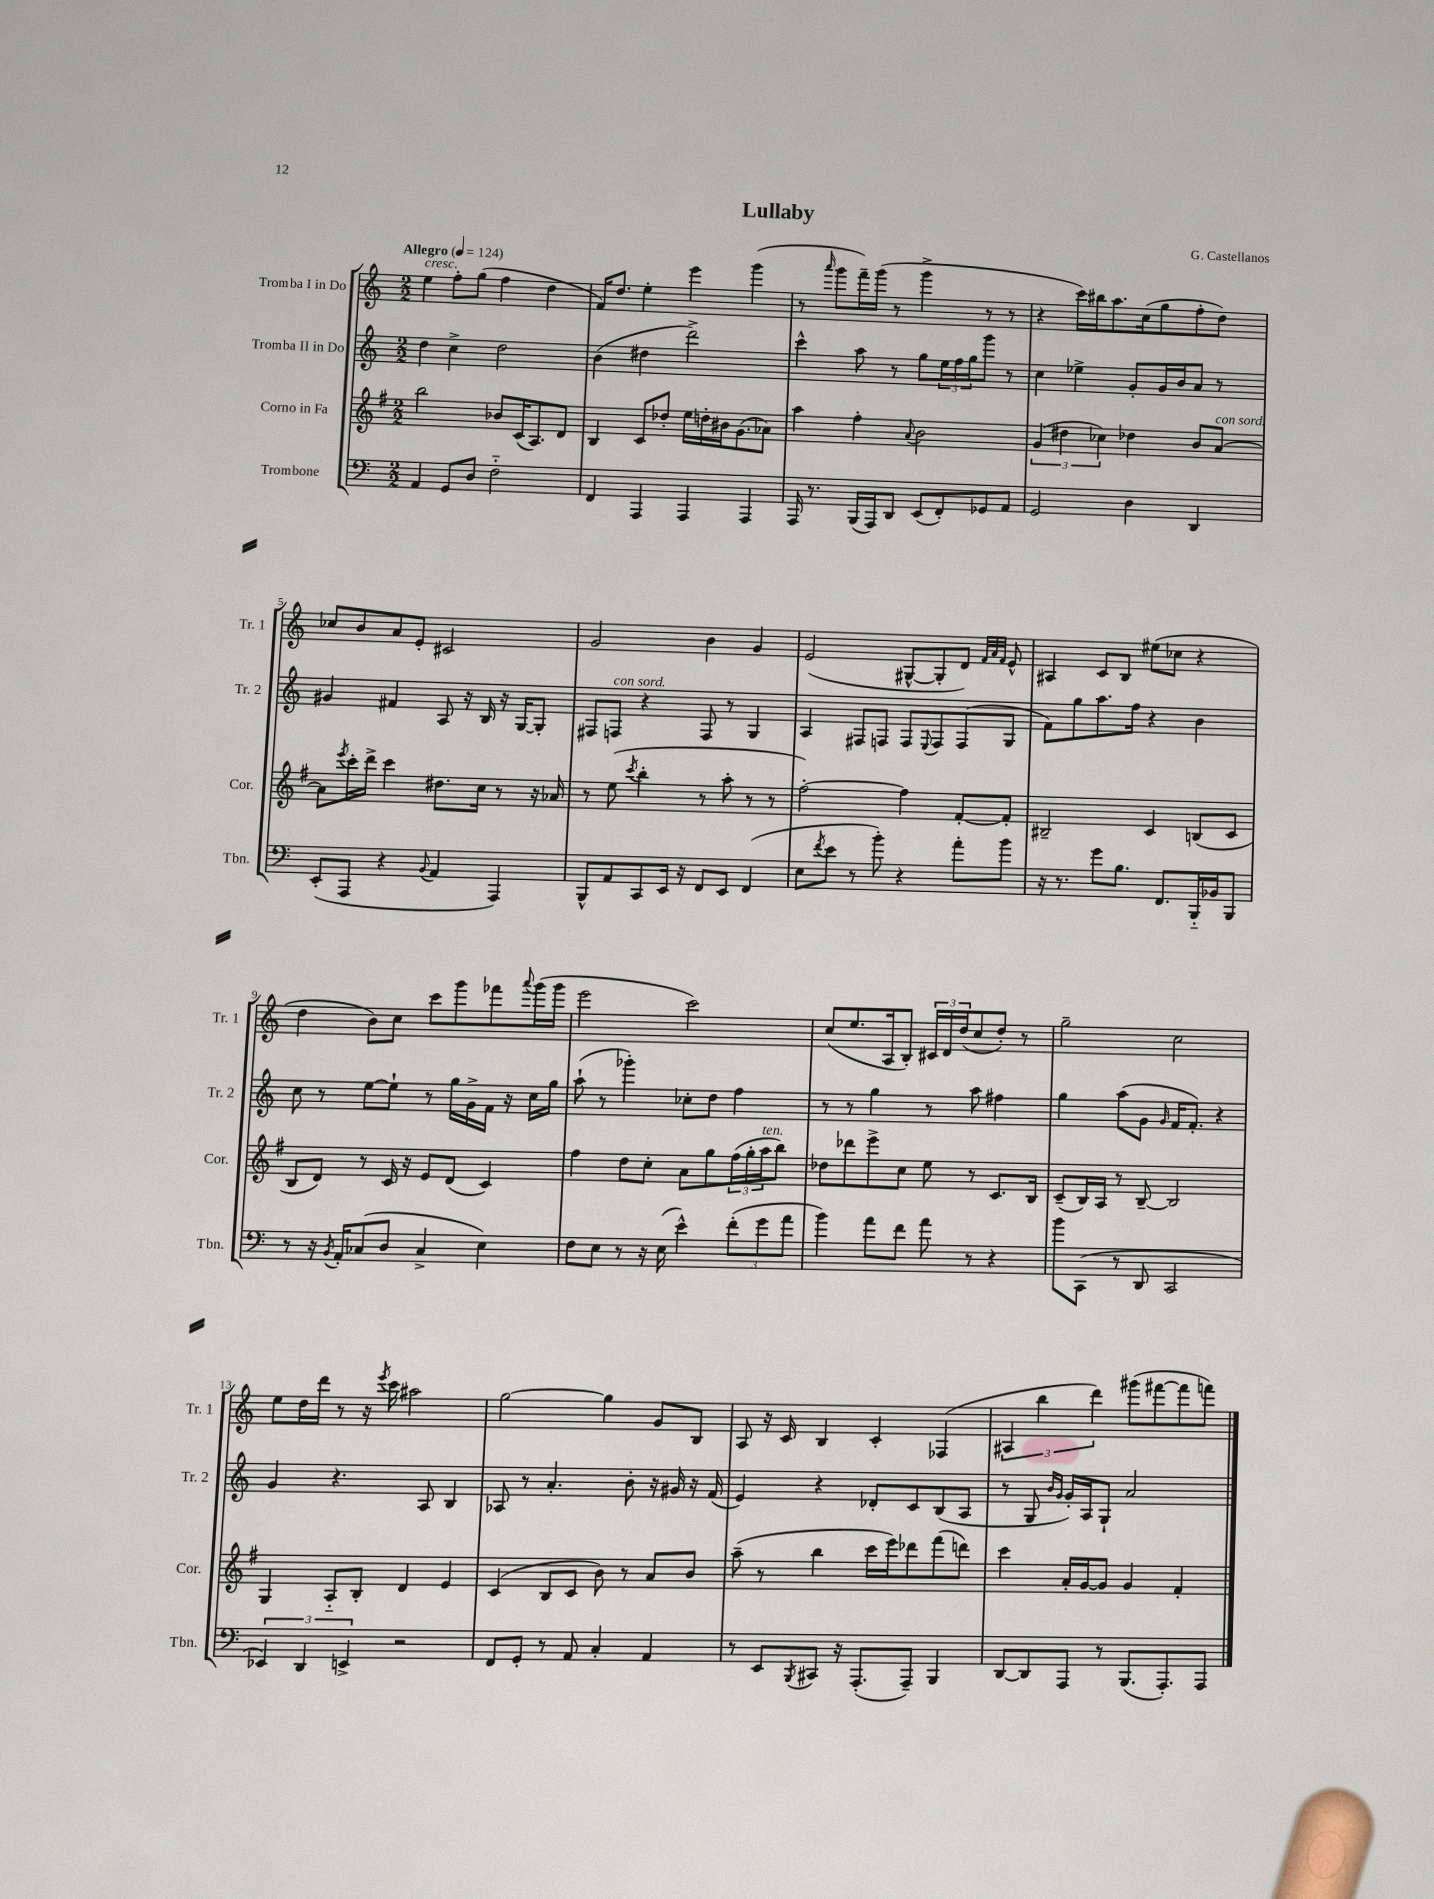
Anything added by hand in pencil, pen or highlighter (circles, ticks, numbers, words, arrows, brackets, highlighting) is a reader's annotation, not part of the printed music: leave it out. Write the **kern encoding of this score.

**kern	**kern	**kern	**kern
*staff4	*staff3	*staff2	*staff1
*clefF4	*clefG2	*clefG2	*clefG2
*k[]	*k[f#]	*k[]	*k[]
*M2/2	*M2/2	*M2/2	*M2/2
*MM124	*MM124	*MM124	*MM124
4AA/	2bb\	4dd\	4ee\
8GG/L	.	4cc^\	8ff'\L
8D/J	.	.	(8gg\J
2F'~\	8b-/L	2dd\	4ff\
.	(16c/K	.	.
.	8.A/)	.	.
.	.	.	4dd\
.	8d/J	.	.
=	=	=	=
4FF/	4B/	(4b\	16f/LK)
.	.	.	8.dd/J
4AAA/	8c/L	4dd#\	4ee'\
.	8dd-'/J	.	.
4AAA/	16ee\LL	2ddd^\)	4eee\
.	16dd'\	.	.
.	16b#\J	.	.
.	(8.g\	.	.
4AAA/	.	.	(4ggg\
.	8a-\J)	.	.
=	=	=	=
16AAA/	4aa\	4ccc^^\	8r
8.r	.	.	.
.	.	.	16qqaaa/
.	.	.	8ggg\L
(16BBB/LL	4ff#'\	8aa\	16fff~\L)
16AAA/J)	.	.	(16ggg\JJ
8DD/J	.	8r	8r
.	8qqa/	.	.
(8EE/L	2b\	8gg\L	4ggg^\
8FF'/)	.	24ee\L	.
.	.	24ff\	.
.	.	24gg\J	.
8GG-/	.	8ggg\J	8r
8AA/J	.	8r	8r
=	=	=	=
2GG/	(6g/	4cc\	4r
.	6dd#\	.	.
.	.	4ee-^\	16ccc\LL)
.	.	.	16bb#\J
.	6cc-\)	.	.
.	.	.	8.aa\
4D\	4dd-\	8g'/L	.
.	.	.	(16cc\k
.	.	16g/L	8gg\
.	.	16b/J	.
4DD/	8b/L	8a/J	8ff'\
.	[8a/J	8r	8dd\J)
=	=	=	=
(8EE'/L	8a\]L	4g#/	8cc-/L
.	8qeee/	.	.
8AAA/J	16ccc'\L	.	8b/
.	16ddd^\JJ	.	.
4r	4ccc\	4f#/	8a/
.	.	.	8e'/J
8qqBB/	.	.	.
4AA/	8.dd#\L	8A/	2c#/
.	.	16r	.
.	16cc\Jk	16B/	.
4AAA/)	8r	16r	.
.	.	[16G/LK	.
.	16r	8G'/]J	.
.	16a-/	.	.
=	=	=	=
8BBB^^/L	8r	8F#/L	2g/
8AA/	(8ee\	8F/J	.
.	8qccc/	.	.
8CC/	4bb'\	4r	.
16EE/Jk	.	.	.
16r	.	.	.
8FF/L	8r	8F/	4b\
8EE/J	8aa'\	8r	.
(4FF/	8r	4G/	4g/
.	8r	.	.
=	=	=	=
8E\L	[2ff#'\)	4A/	(2e/
8qf/	.	.	.
8e\J	.	.	.
8r	.	8F#/L	.
8b'\)	.	8F/J	.
4r	4ff#\]	8F/L	[8G#^^/L
.	.	8qqE/	.
.	.	8F/	8G#'/]
8a'\L	[8f#'/L	(8F/	8d/J)
.	.	.	32qqf/LLL
.	.	.	32qqa/
.	.	.	32qqf/JJJ
8b\J	8f#'/]J	8G/J	8e^^/
=	=	=	=
16r	2B#~/	8f\L)	4A#/
8.r	.	.	.
.	.	8gg\	.
8g\L	.	8.aa\	8c/L
8.B\J	.	.	8B/J
.	.	16ff\Jk	.
.	4c/	4r	(8ee#\L
8.FF/L	.	.	.
.	.	.	8cc-\J
16BBB'~/L	(8B/L	4b\	4r
16BB-/J	.	.	.
8BBB/J	8c/J	.	.
=	=	=	=
8r	8B/L	8cc\	4dd\
16r	8d/J)	8r	.
8qBB/	.	.	.
16AA'/LK	.	.	.
(8C-/	8r	[8ee\L	8b\L)
8D/J	16c/	8ee`\]J	8cc\J
.	16r	.	.
4C-^/	8e/L	8r	8ccc\L
.	(8d/J	16gg\LL	8ggg\
.	.	16g^\	.
4E\)	4c/)	16f\JJ	8fff-\
.	.	16r	.
.	.	.	8qqaaa/
.	.	16cc\LL	(16ggg\L
.	.	16gg\JJ	16ggg\JJ
=	=	=	=
8F\L	4ff#\	(8aa`\	2eee\
8E\J	.	8r	.
8r	8dd\L	4ggg-'\)	.
16r	8cc'\J	.	.
(16E\	.	.	.
4e^^\)	8a\L	8cc-'\L	2ccc\)
.	8gg\	8dd\J	.
(12f'\L	(24ff#\L	4ff\	.
.	24gg'\	.	.
12g\	24aa\J	.	.
.	8bb\J)	.	.
12a\J	.	.	.
=	=	=	=
4b\)	8dd-\L	8r	(8cc/L
.	8ddd-\	8r	8.ee/
8a\L	8eee^\	4gg\	.
.	.	.	16A/k
8f\J	8cc\J	.	8B'/J)
8a\	8ee\	8r	24c#/LL
.	.	.	24d/
.	.	.	(24dd/J
8r	8r	8aa\	8cc/
4r	8.c/L	4ff#\	8dd'/J)
.	.	.	8r
.	16B/Jk	.	.
=	=	=	=
8b\L	(8c~/L	4gg\	2gg~\
(8CC\J	16B/L)	.	.
.	16A/JJ	.	.
8r	8r	(8aa\L	.
8DD/	[8B~/	8g\J	.
.	.	16qqg/	.
2CC/	2B/]	16f/LK	2cc\
.	.	8.f'/J)	.
.	.	4r	.
=	=	=	=
6EE-/)	4G/	4g/	8ee\L
.	.	.	16dd\L
6DD/	.	.	.
.	.	.	16ddd\JJ
.	8A'~/L	4.r	8r
6EE^/	.	.	.
.	8B'/J	.	16r
.	.	.	8qeee/
.	.	.	16ccc\
2r	4d/	.	2aa#\
.	.	8A/	.
.	4e/	4B/	.
=	=	=	=
8FF/L	(4c/	8A-/	[2gg\
8GG'/J	.	8r	.
8r	8B/L	4.a'/	.
8AA/	8c/J	.	.
4C'/	8b\)	.	4gg\]
.	8r	8b'\	.
4AA/	8a/L	16r	8g/L
.	.	16g#/	.
.	8b/J	16r	8B/J
.	.	(16f/	.
=	=	=	=
8r	(8aa~\	4e/)	8A/
8EE/L	8r	.	16r
.	.	.	16c/
8qBBB/	.	.	.
8CC#/J	4bb\	4r	4B/
16r	.	.	.
(8.AAA'/L	.	.	.
.	16ccc\LL	8d-'/L	4c'/
.	16eee\J)	.	.
8AAA~/J)	8ddd-\	8c/	.
4BBB/	(8fff#\	(8B/	(4F-/
.	8ddd\J)	8A/J	.
=	=	=	=
[8DD/L	4ccc\	8r	6A#/
8DD/]	.	8G/	.
.	.	.	6bb\
.	.	16qqb/LL	.
.	.	16qqg/JJ	.
8AAA/J	16a'/LL	16g'/LL)	.
.	[16g/J	16A/J	.
.	.	.	6ddd\)
8r	8g/]J	8G`/J	.
(8.BBB/L	4g/	2a/	(8ggg#\L
.	.	.	[8fff#\
8.AAA'/)	.	.	.
.	4f#'/	.	8fff#\]
8AAA/J	.	.	8fff\J)
==	==	==	==
*-	*-	*-	*-
